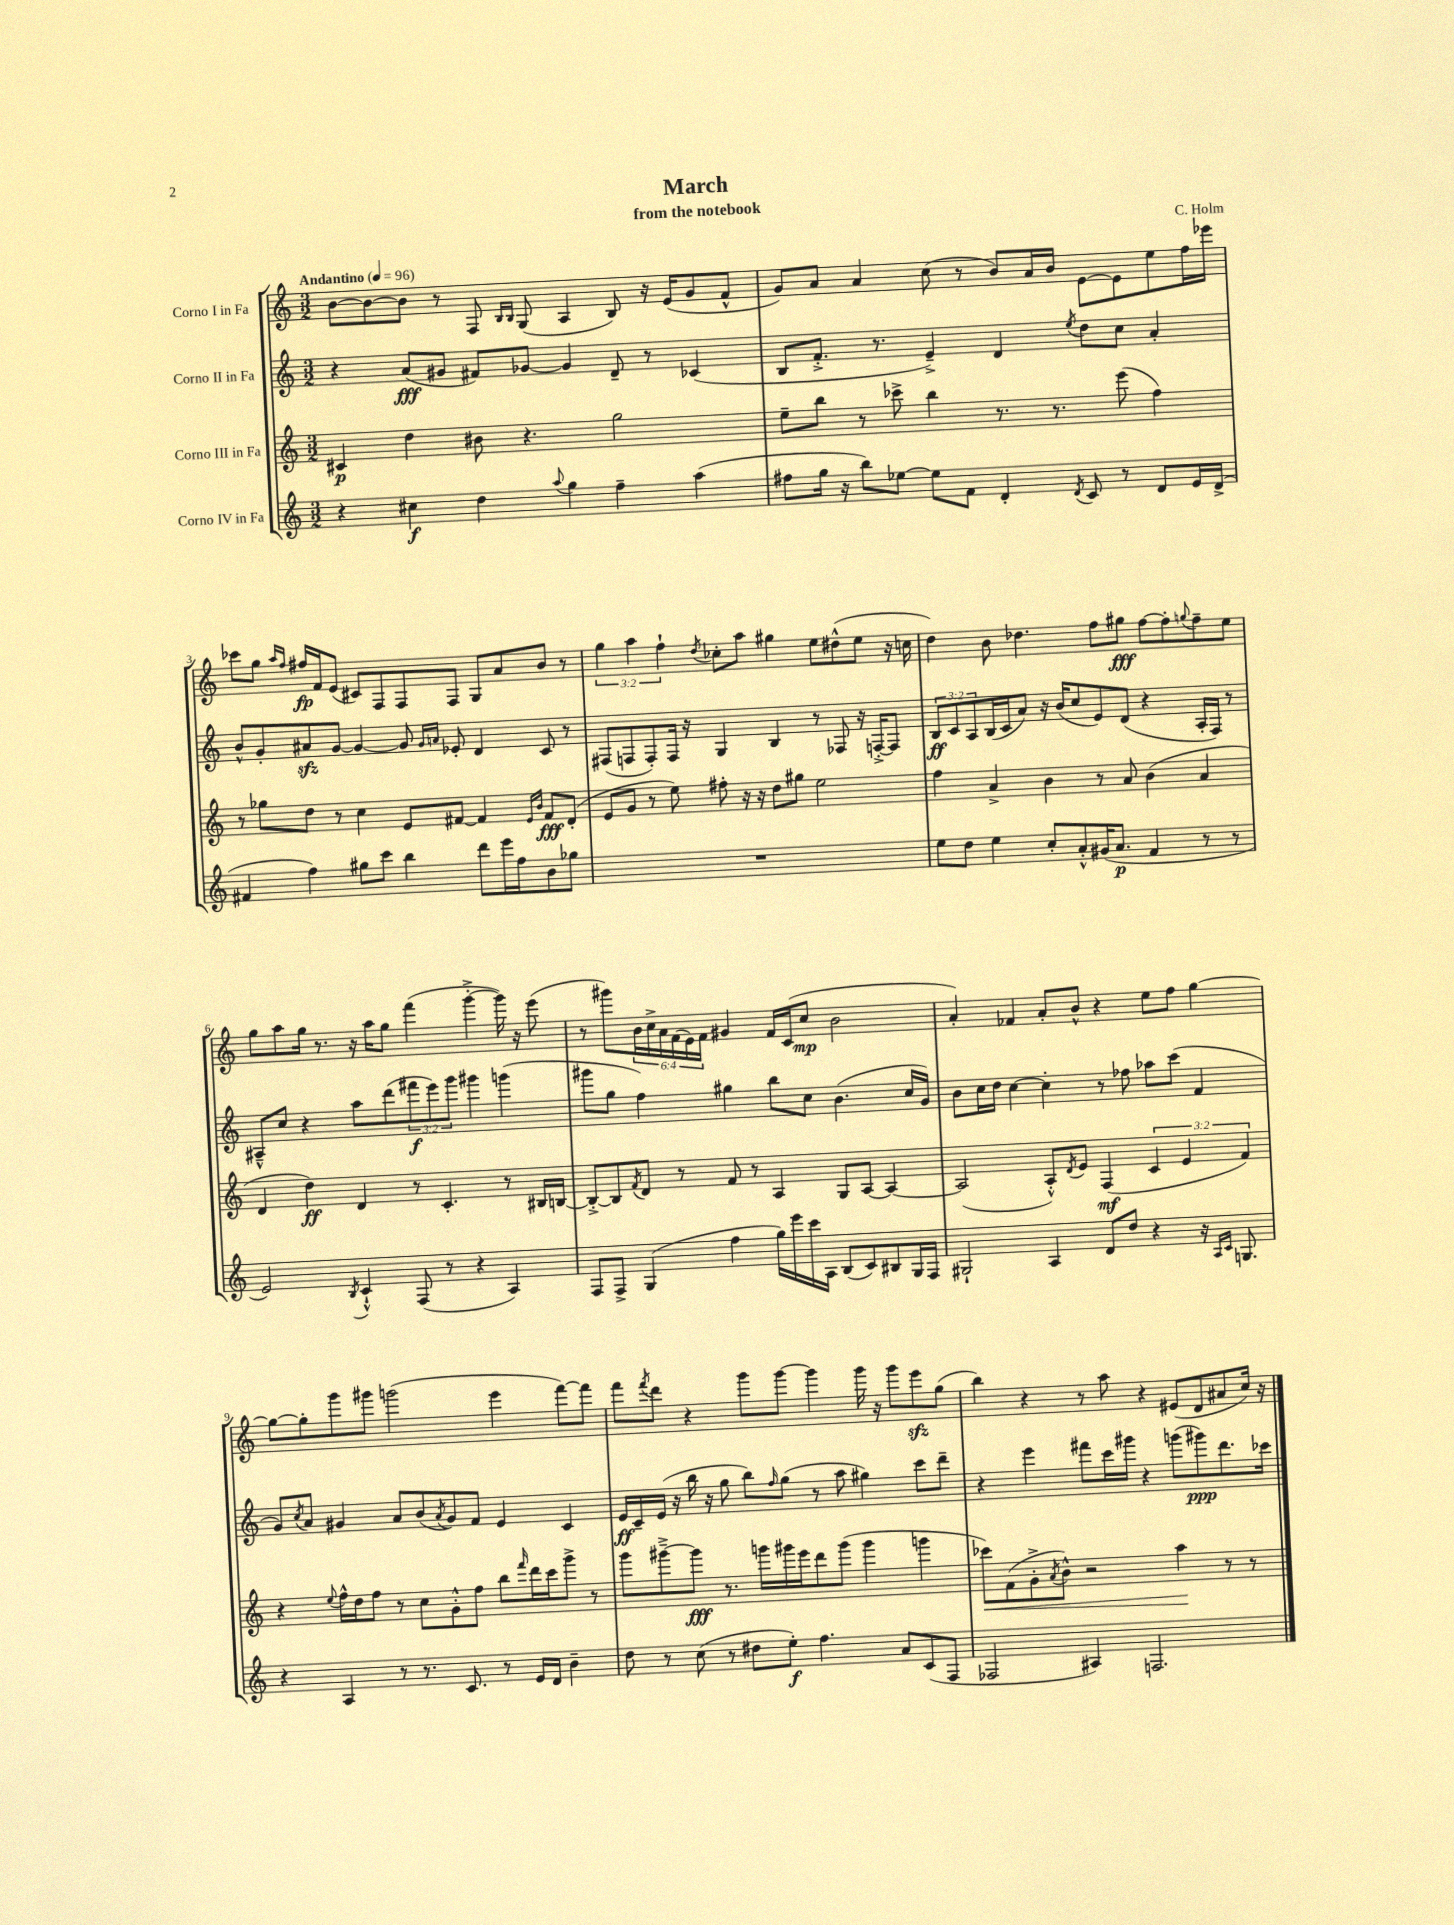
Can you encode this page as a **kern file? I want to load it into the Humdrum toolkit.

**kern	**dynam	**kern	**dynam	**kern	**dynam	**kern	**dynam
*part4	*part4	*part3	*part3	*part2	*part2	*part1	*part1
*staff4	*staff4	*staff3	*staff3	*staff2	*staff2	*staff1	*staff1
*I"Corno IV in Fa	*	*I"Corno III in Fa	*	*I"Corno II in Fa	*	*I"Corno I in Fa	*
*clefG2	*	*clefG2	*	*clefG2	*	*clefG2	*
*k[]	*	*k[]	*	*k[]	*	*k[]	*
*M3/2	*	*M3/2	*	*M3/2	*	*M3/2	*
*MM96	*	*MM96	*	*MM96	*	*MM96	*
=1	=1	=1	=1	=1	=1	=1	=1
!	!	!	!	!	!	!LO:TX:a:B:t=Andantino	!
4r	.	4c#X/	p	4r	.	[8b\L	.
.	.	.	.	.	.	8b\_	.
4cc#X\	f	4dd\	.	(8a/L	fff	8b\J]	.
.	.	.	.	8g#X/J	.	8r	.
4dd\	.	8b#X\	.	8f#X/L)	.	8F/	.
.	.	.	.	.	.	16qqB/LL	.
.	.	.	.	.	.	16qqB/JJ	.
.	.	4.r	.	[8g-X/J	.	(8G/	.
8qqaa/	.	.	.	.	.	.	.
4gg\	.	.	.	4g-/]	.	4A/	.
4ff~\	.	2gg\	.	8d~/	.	8B/)	.
.	.	.	.	8r	.	16r	.
.	.	.	.	.	.	(16e/KL	.
(4aa\	.	.	.	(4c-X/	.	8g/	.
.	.	.	.	.	.	8f^^/J	.
=2	=2	=2	=2	=2	=2	=2	=2
8ff#X\L	.	8ee~\L	.	8B/L	.	8g/L)	.
16gg\Jk	.	8bb\J	.	8.f'^/J	.	8a/J	.
16r	.	.	.	.	.	.	.
8bb\L)	.	8r	.	.	.	4a/	.
.	.	.	.	8.r	.	.	.
[8ee-X\J	.	8ccc-X^\	.	.	.	.	.
8ee-\L]	.	4bb\	.	4e~^/)	.	(8cc\	.
8f\J	.	.	.	.	.	8r	.
4d'/	.	8.r	.	4d/	.	8b/L)	.
.	.	.	.	.	.	16a/L	.
.	.	8.r	.	.	.	16b/JJ	.
8qd/	.	.	.	8qee/	.	.	.
8c/	.	.	.	8dd\L	.	[8e\L	.
8r	.	(8eee\	.	8cc\J	.	8e\]	.
8d/L	.	4ff\)	.	4a'/	.	8ee\	.
16e/L	.	.	.	.	.	16ff\L	.
(16d^/JJ	.	.	.	.	.	16eee-X\JJ	.
!!LO:LB:g=z
=3	=3	=3	=3	=3	=3	=3	=3
4f#X/	.	8r	.	8b^^/L	.	8ccc-X\L	.
.	.	8gg-X\L	.	8g'/	.	8gg\J	.
.	.	.	.	.	.	16qqaa/LL	.
.	.	.	.	.	.	16qqff/JJ	.
4ff\)	.	8dd\J	.	8a#Xzz/	.	16ff#X/LL	fp
.	.	.	.	.	.	16f/J	.
.	.	8r	.	[8g/J	.	(8e/J	.
8gg#X\L	.	4cc\	.	4g/_	.	8c#X/L)	.
8ccc\J	.	.	.	.	.	8F/	.
4bb\	.	8e/L	.	8g/]	.	8F/	.
.	.	.	.	16qqg/LL	.	.	.
.	.	.	.	16qqan/JJ	.	.	.
.	.	[8f#X/J	.	8e-X'/	.	8F/J	.
8ddd\L	.	4f#/]	.	4d/	.	8G/L	.
16eee\L	.	.	.	.	.	8a/	.
16ff\J	.	.	.	.	.	.	.
.	.	16qqe/LL	.	.	.	.	.
.	.	16qqb/JJ	.	.	.	.	.
8b\	.	8f#/L	fff	8c/	.	8b/J	.
8gg-X\J	.	(8d'/J	.	8r	.	8r	.
=4	=4	=4	=4	=4	=4	=4	=4
1.r	.	8e/L	.	(8F#X/L	.	6gg\	.
.	.	8g/J	.	8Fn/	.	.	.
.	.	.	.	.	.	6aa\	.
.	.	8r	.	8F'/)	.	.	.
.	.	.	.	.	.	6ff`\	.
.	.	8ee\)	.	16F/Jk	.	.	.
.	.	.	.	16r	.	.	.
.	.	.	.	.	.	8qdd/	.
.	.	8ff#X'\	.	4G/	.	8cc-X'\L	.
.	.	16r	.	.	.	8aa\J	.
.	.	16r	.	.	.	.	.
.	.	8dd\L	.	4B/	.	4gg#X\	.
.	.	8gg#X\J	.	.	.	.	.
.	.	2ee\	.	8r	.	8ee\L	.
.	.	.	.	8F-X/	.	(8dd#X^^\	.
.	.	.	.	16r	.	8ee\J	.
.	.	.	.	[16Fn'^/KL	.	.	.
.	.	.	.	8F/J]	.	16r	.
.	.	.	.	.	.	16ccn\	.
=5	=5	=5	=5	=5	=5	=5	=5
8ee\L	.	4ff\	.	12B/L	ff	4dd\)	.
.	.	.	.	12c/	.	.	.
8dd\J	.	.	.	.	.	.	.
.	.	.	.	12A/	.	.	.
4ee\	.	4a^/	.	(16B/L	.	8b\	.
.	.	.	.	16c/J	.	.	.
.	.	.	.	8a/J)	.	4.dd-X\	.
8cc'/L	.	4b\	.	16r	.	.	.
.	.	.	.	(16b/KL	.	.	.
8a'^^/	.	.	.	8cc/	.	.	.
(16g#X/K	.	8r	.	8e/)	.	8ff\L	.
8.a/J	p	.	.	.	.	.	.
.	.	8a/	.	(8d/J	.	8gg#X\J	fff
4f/	.	(4b\	.	4r	.	[8ff\L	.
.	.	.	.	.	.	8ff'\]	.
.	.	.	.	.	.	8qqggn/	.
8r	.	4a/	.	16A'/LL	.	8ff~\	.
.	.	.	.	16F/JJ)	.	.	.
8r	.	.	.	8r	.	8ee\J	.
!!LO:LB:g=z
=6	=6	=6	=6	=6	=6	=6	=6
2e/)	.	4d/	.	8A#X~^^/L	.	8gg\L	.
.	.	.	.	8cc/J	.	8aa\	.
.	.	4dd\)	ff	4r	.	16gg\Jk	.
.	.	.	.	.	.	8.r	.
8qB/	.	.	.	.	.	.	.
4c`^^/	.	4d/	.	8aa\L	.	16r	.
.	.	.	.	.	.	16aa\KL	.
.	.	.	.	(8ddd\	.	8gg\J	.
(8F/	.	8r	.	12fff#X\	f	(4fff\	.
.	.	.	.	12eee\)	.	.	.
8r	.	4.c'/	.	.	.	.	.
.	.	.	.	12ggg\J	.	.	.
4r	.	.	.	4ggg#X\	.	[4ggg'^\	.
4A/)	.	8r	.	(4gggn\	.	16ggg\])	.
.	.	.	.	.	.	16r	.
.	.	16B#X/LL	.	.	.	(8eee\	.
.	.	[16Bn/JJ	.	.	.	.	.
=7	=7	=7	=7	=7	=7	=7	=7
8F/L	.	8B'^/L_	.	8ggg#X\L	.	8r	.
8F^/J	.	8B/]	.	8gg\J	.	8ggg#X\L)	.
.	.	8qf/	.	.	.	.	.
(4G/	.	8d/J	.	4ff\)	.	24b\L	.
.	.	.	.	.	.	24cc^\	.
.	.	.	.	.	.	24a\	.
.	.	8r	.	.	.	(24f\	.
.	.	.	.	.	.	24e\)	.
.	.	.	.	.	.	24f\JJ	.
4ff\	.	8f/	.	4gg#X\	.	4g#X/	.
.	.	8r	.	.	.	.	.
16gg\LL)	.	4A/	.	8bb\L	.	16f/LL	.
16eee\	.	.	.	.	.	(16c/J	.
16ccc\	.	.	.	8cc\J	.	8cc/J	mp
16A\JJ	.	.	.	.	.	.	.
(8B/L	.	8G/L	.	(4.b\	.	2b\	.
8c/)	.	[8A/J	.	.	.	.	.
8B#X/	.	4A/_	.	.	.	.	.
16G/L	.	.	.	16cc/LL	.	.	.
16F/JJ	.	.	.	16g/JJ)	.	.	.
=8	=8	=8	=8	=8	=8	=8	=8
2G#X`/	.	(2A/]	.	8b\L	.	4a'/)	.
.	.	.	.	16cc\L	.	.	.
.	.	.	.	16dd\JJ	.	.	.
.	.	.	.	[4cc\	.	4f-X/	.
4A/	.	8A'^^/L)	.	4cc'\]	.	8a'/L	.
.	.	8qd/	.	.	.	.	.
.	.	8e/J	.	.	.	8b^^/J	.
8d/L	.	(4F/	mf	8r	.	4r	.
8dd/J	.	.	.	8ff-X\	.	.	.
4r	.	6c/	.	8aa-X\L	.	8ee\L	.
.	.	.	.	(8ccc\J	.	8ff\J	.
.	.	6e/	.	.	.	.	.
16r	.	.	.	4f/	.	[4gg\	.
16qqA/LL	.	.	.	.	.	.	.
16qqc/JJ	.	.	.	.	.	.	.
8.Gn/	.	.	.	.	.	.	.
.	.	6f/)	.	.	.	.	.
!!LO:LB:g=z
=9	=9	=9	=9	=9	=9	=9	=9
4r	.	4r	.	8g/L)	.	8gg\L_	.
.	.	.	.	8qcc/	.	.	.
.	.	.	.	8a/J	.	8gg'\]	.
.	.	8qqee/	.	.	.	.	.
4A/	.	16ff^^\LL	.	4g#X/	.	8ggg\	.
.	.	16dd\J	.	.	.	.	.
.	.	8ff\J	.	.	.	8ggg#X\J	.
8r	.	8r	.	8a/L	.	(2gggn\	.
8.r	.	8cc\L	.	(8b/	.	.	.
.	.	.	.	8qa/	.	.	.
.	.	8g'^^\	.	8g#/)	.	.	.
8.c/	.	.	.	.	.	.	.
.	.	8ff\J	.	8f/J	.	.	.
8r	.	8bb\L	.	4e/	.	4eee\	.
.	.	16qqfff/	.	.	.	.	.
16e/LL	.	16ddd\L	.	.	.	.	.
16d/JJ	.	16ccc\J	.	.	.	.	.
4b~\	.	8ggg^\J	.	4c/	.	[8fff\L)	.
.	.	8r	.	.	.	8fff\J]	.
=10	=10	=10	=10	=10	=10	=10	=10
8dd\	.	8ggg\L	.	16e/LL	ff	8fff\L	.
.	.	.	.	16c~/	.	.	.
.	.	.	.	.	.	8qfff/	.
8r	.	[8ggg#X~^\	.	(16e/JJ	.	8ddd\J	.
.	.	.	.	16r	.	.	.
(8cc\	.	8ggg#\J]	fff	16bb\	.	4r	.
.	.	.	.	16r	.	.	.
8r	.	8.r	.	8gg\	.	.	.
8dd#X\L	.	.	.	8bb\L)	.	8ggg\L	.
.	.	16gggn\LL	.	.	.	.	.
.	.	.	.	16qqff/	.	.	.
8ee'\J)	f	16ggg#X\	.	(8gg\J	.	[8ggg\J	.
.	.	16eee\J	.	.	.	.	.
4.ff\	.	8ddd\	.	8r	.	4ggg\]	.
.	.	(8ggg#\J	.	8aa\	.	.	.
.	.	4ggg#\	.	4gg#X\)	.	16ggg\	.
.	.	.	.	.	.	16r	.
8a/L	.	.	.	.	.	8ggg\L	.
(8c/	.	4gggn\	.	8ccc\L	.	8eeezz\	.
8F/J	.	.	.	8ddd~\J	.	(8gg\J	.
=11	=11	=11	=11	=11	=11	=11	=11
!	!	!	!LO:HP:b	!	!	!	!
2F-X/	.	8ccc-X\L)	<	4r	.	4bb\)	.
.	.	(8f\	.	.	.	.	.
.	.	8g'^\	.	4eee\	.	4r	.
.	.	8qa/	.	.	.	.	.
.	.	8b^^\J)	.	.	.	.	.
4A#X/)	.	2r	.	8fff#X\L	.	8r	.
.	.	.	.	16ccc\L	.	8aa\	.
.	.	.	.	16ggg#X\JJ	.	.	.
2.Fn/	.	.	.	4r	.	4r	.
.	.	4aa\	.	(8gggn\L	.	(8e#X/L	.
.	.	.	.	8ggg#X\)	ppp	8d/	.
.	.	8r	[	8.ddd\	.	8a#X/	.
.	.	8r	.	.	.	16cc/Jk)	.
.	.	.	.	16ccc-X\Jk	.	16r	.
==	==	==	==	==	==	==	==
*-	*-	*-	*-	*-	*-	*-	*-
